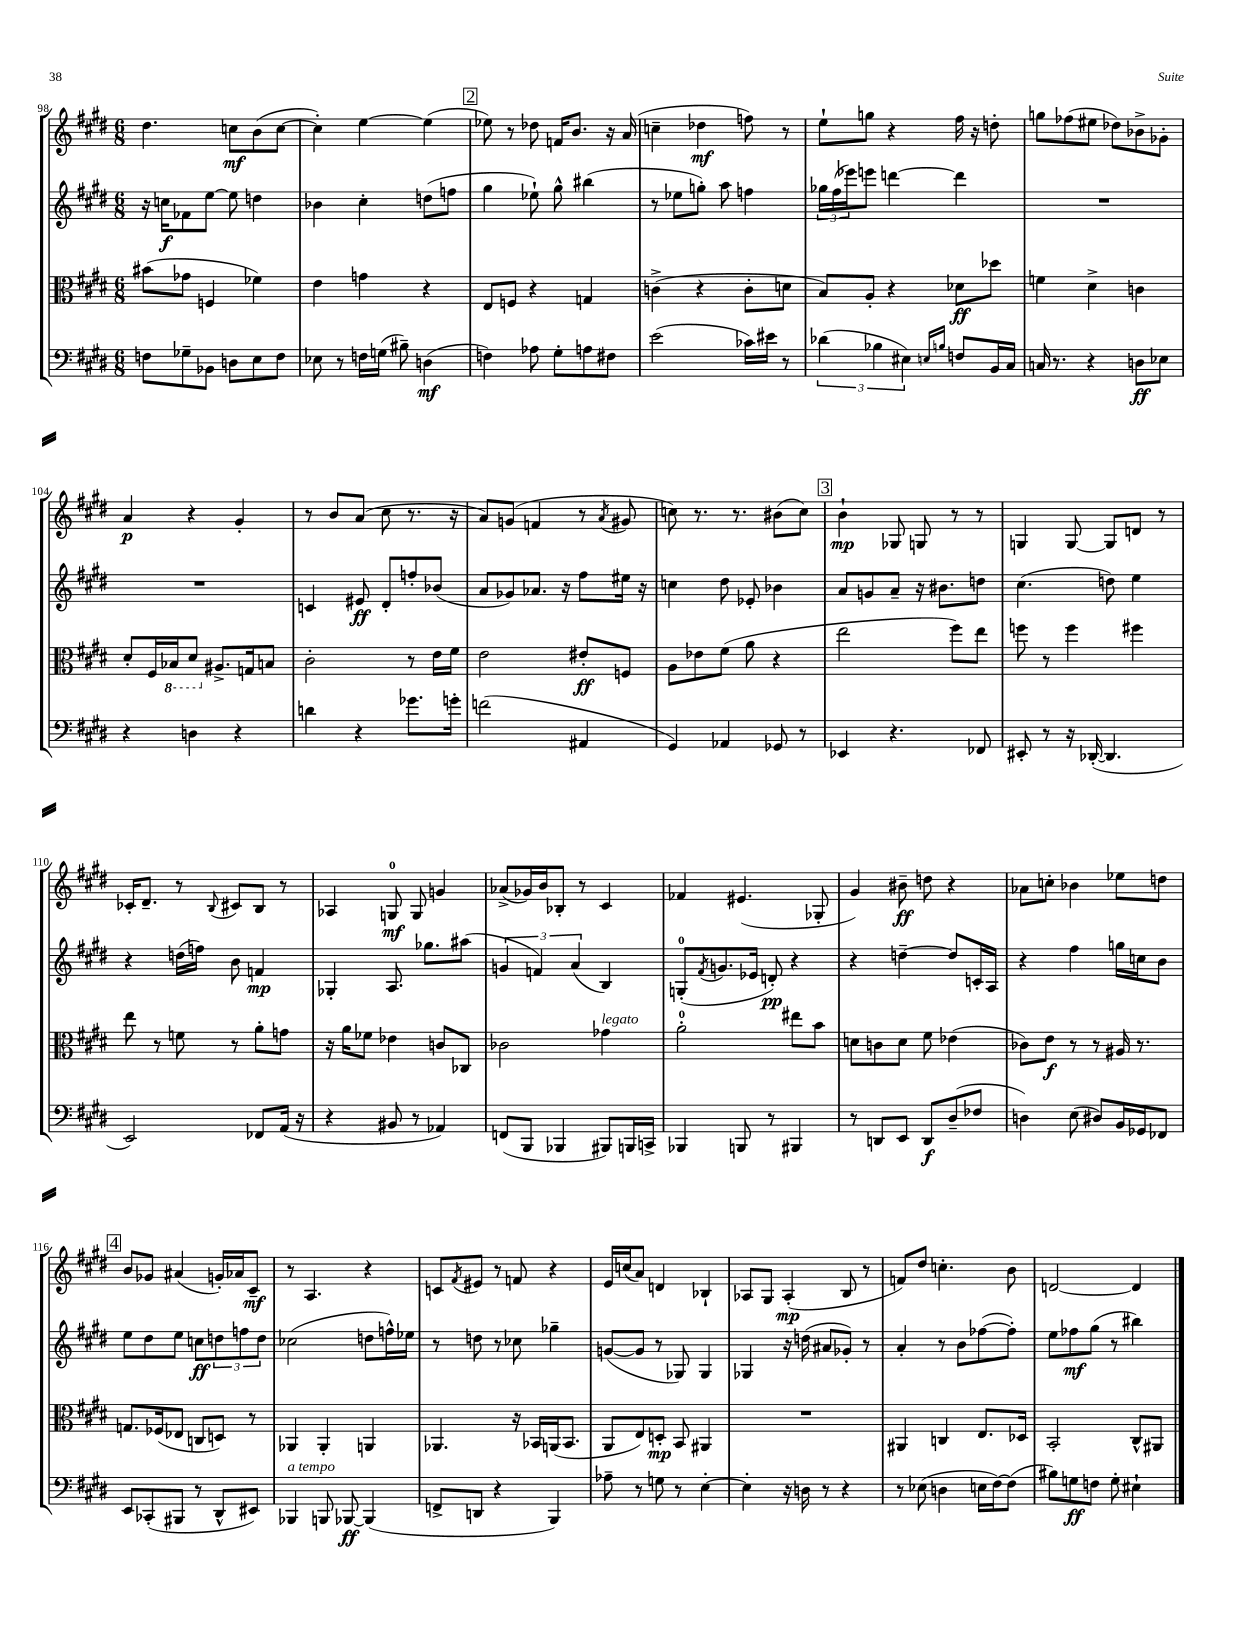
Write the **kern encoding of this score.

**kern	**kern	**kern	**kern
*staff4	*staff3	*staff2	*staff1
*clefF4	*clefC3	*clefG2	*clefG2
*k[f#c#g#d#]	*k[f#c#g#d#]	*k[f#c#g#d#]	*k[f#c#g#d#]
*M6/8	*M6/8	*M6/8	*M6/8
8F	(8b#	16r	4.dd#
.	.	16cc	.
8G-~	8g-	8f-	.
8BB-	4F	[8ee	.
8D	.	8ee]	8cc
8E	4f-)	4dd	(8b
8F	.	.	[8cc
=	=	=	=
8E-	4e	4b-	4cc'])
8r	.	.	.
16F	4g	4cc#'	[4ee
(16G	.	.	.
8B#~)	.	.	.
(4D	4r	(8dd	(4ee]
.	.	8ff	.
=	=	=	=
4F)	8E	4gg#	8ee-)
.	8F	.	8r
8A-	4r	8ee-`)	8dd-
8G#'	.	8gg#^^	16f
.	.	.	8.b
8A	4G	(4bb#	.
8F#	.	.	16r
.	.	.	(16a
=	=	=	=
(2e	(4c^	8r	4cc~
.	.	8ee-	.
.	4r	8gg')	4dd-
.	.	8aa	.
16c-)	8c'	4ff	8ff)
16e#	.	.	.
8r	8d	.	8r
=	=	=	=
(6d-	8B)	24gg-	8ee`
.	.	(24ff#	.
.	.	24eee-)	.
.	8A'	8eee	8gg
6B-	.	.	.
.	4r	[4ddd	4r
6E#)	.	.	.
16qqE	.	.	.
16qqB	.	.	.
8F	8d-	4ddd]	16ff#
.	.	.	16r
16BB	8dd-	.	8dd'
16C#	.	.	.
=	=	=	=
16C	4f	2.r	8gg
8.r	.	.	.
.	.	.	(8ff-
4r	4d#^	.	8ee#
.	.	.	8dd-)
8D	4c	.	8b-^
8E-	.	.	8g-'
=	=	=	=
4r	8d#'	2.r	4a
.	16F#	.	.
.	16BB-	.	.
4D	8D#	.	4r
.	8.A#^	.	.
4r	.	.	4g#'
.	16G	.	.
.	8B	.	.
=	=	=	=
4d	2c#'	4c	8r
.	.	.	8b
4r	.	8e#	(8a
.	.	8d#'	8cc#
8.g-	8r	8ff'	8.r
.	16e	(8b-	.
16g'	16f#	.	16r
=	=	=	=
(2f	2e	8a	8a)
.	.	8g-)	(8g
.	.	8.a-	4f
.	.	16r	.
4AA#	8e#'	8ff#	8r
.	.	.	8qa
.	8F	16ee#	8g#
.	.	16r	.
=	=	=	=
4GG#)	8A	4cc	8cc)
.	8e-	.	8.r
4AA-	(8f#	8dd#	.
.	.	.	8.r
.	8a	8e-'	.
8GG-	4r	4b-	(8b#
8r	.	.	8cc)
=	=	=	=
4EE-	2ee	8a	4b`
.	.	8g	.
4.r	.	8a~	8G-
.	.	16r	8G
.	.	8.b#	.
.	8ff#)	.	8r
8FF-	8ee	8dd	8r
=	=	=	=
8EE#'	8ff	(4.cc#	4G
8r	8r	.	.
16r	4ff	.	[8G
([16DD-'	.	.	.
4.DD-]	.	8dd)	8G]
.	4ff#	4ee	8d
.	.	.	8r
=	=	=	=
2EE)	8ee	4r	16c-'
.	.	.	8.d#~
.	8r	.	.
.	8f	(16dd	8r
.	.	16ff)	.
.	.	.	8qqB
.	8r	8b	8c#
8FF-	8a'	4f	8B
(16AA	8g	.	8r
16r	.	.	.
=	=	=	=
4r	16r	4G-'	4A-
.	16a	.	.
.	8f-	.	.
8BB#	4e-	8.A	8G
8r	.	.	8G
.	.	8.gg-	.
4AA-)	8c	.	4g
.	8C-	(8aa#	.
=	=	=	=
(8FF	2c-	6g	(8a-^
8BBB	.	.	16g-)
.	.	6f)	.
.	.	.	16b
4BBB-	.	.	8B-'
.	.	(6a	.
.	.	.	8r
8BBB#)	4g-	4B)	4c#
16BBB	.	.	.
16CC^	.	.	.
=	=	=	=
4BBB-	2a'	(8G'	4f-
.	.	8qf#	.
.	.	8.g	.
8BBB	.	.	(4.e#
.	.	16e-	.
8r	.	8d')	.
4BBB#	8ee#	4r	.
.	8b	.	8G-'
=	=	=	=
8r	8d	4r	4g#)
8DD	8c	.	.
8EE	8d	[4dd~	8b#~
8DD	8f#	.	8dd
(8D#~	(4e-	8dd]	4r
8F-	.	16c'	.
.	.	16A	.
=	=	=	=
4D)	8c-)	4r	8a-
.	8e	.	8cc'
(8E	8r	4ff#	4b-
8D#)	8r	.	.
16BB	16A#	16gg	8ee-
16GG-	8.r	16cc	.
8FF-	.	8b	8dd
=	=	=	=
8EE	8.G	8ee	8b
(8CC-'	.	8dd#	8g-
.	(16F-	.	.
8BBB#	8E-	8ee	(4a#
8r	8C	8cc	.
8DD#^^	8D)	12dd	16g')
.	.	.	16a-
.	.	12ff	.
8EE#)	8r	.	8c#~
.	.	12dd	.
=	=	=	=
4BBB-	4AA-	(2cc-	8r
.	.	.	4.A
8BBB	4AA-'	.	.
[8BBB-	.	.	.
(4BBB-]	4AA	8dd	4r
.	.	16ff^^)	.
.	.	16ee-	.
=	=	=	=
8FF^	4.AA-	8r	8c
.	.	.	8qf#
8DD	.	8dd	8e#
4r	.	8r	8r
.	16r	8cc-	8f
.	16BB-	.	.
4BBB)	(16AA	4gg-~	4r
.	8.BB-	.	.
=	=	=	=
8A-~	8AA	([8g	16e
.	.	.	(16cc
8r	8E)	8g]	8a)
8G	8D'	8r	4d
8r	8BB	8G-)	.
[4E'	4AA#	4G-	4B-`
=	=	=	=
4E']	2.r	4G-	8A-
.	.	.	8G#
16r	.	16r	(4A-'
16D	.	(16dd	.
8r	.	8a#	.
4r	.	8g-')	8B
.	.	8r	8r
=	=	=	=
8r	4AA#	4a'	8f)
(8E-	.	.	8dd#
4D	4C	8r	4.cc'
.	.	8b	.
16E	8.E	([8ff-	.
[16F#)	.	.	.
(8F#]	.	8ff-'])	8b
.	16D-	.	.
=	=	=	=
8B#)	2BB'	8ee	[2d
8G	.	8ff-	.
8F	.	(8gg#	.
8G'	.	8r	.
4E#`	8C#^^	4bb#)	4d]
.	8AA#	.	.
==	==	==	==
*-	*-	*-	*-
